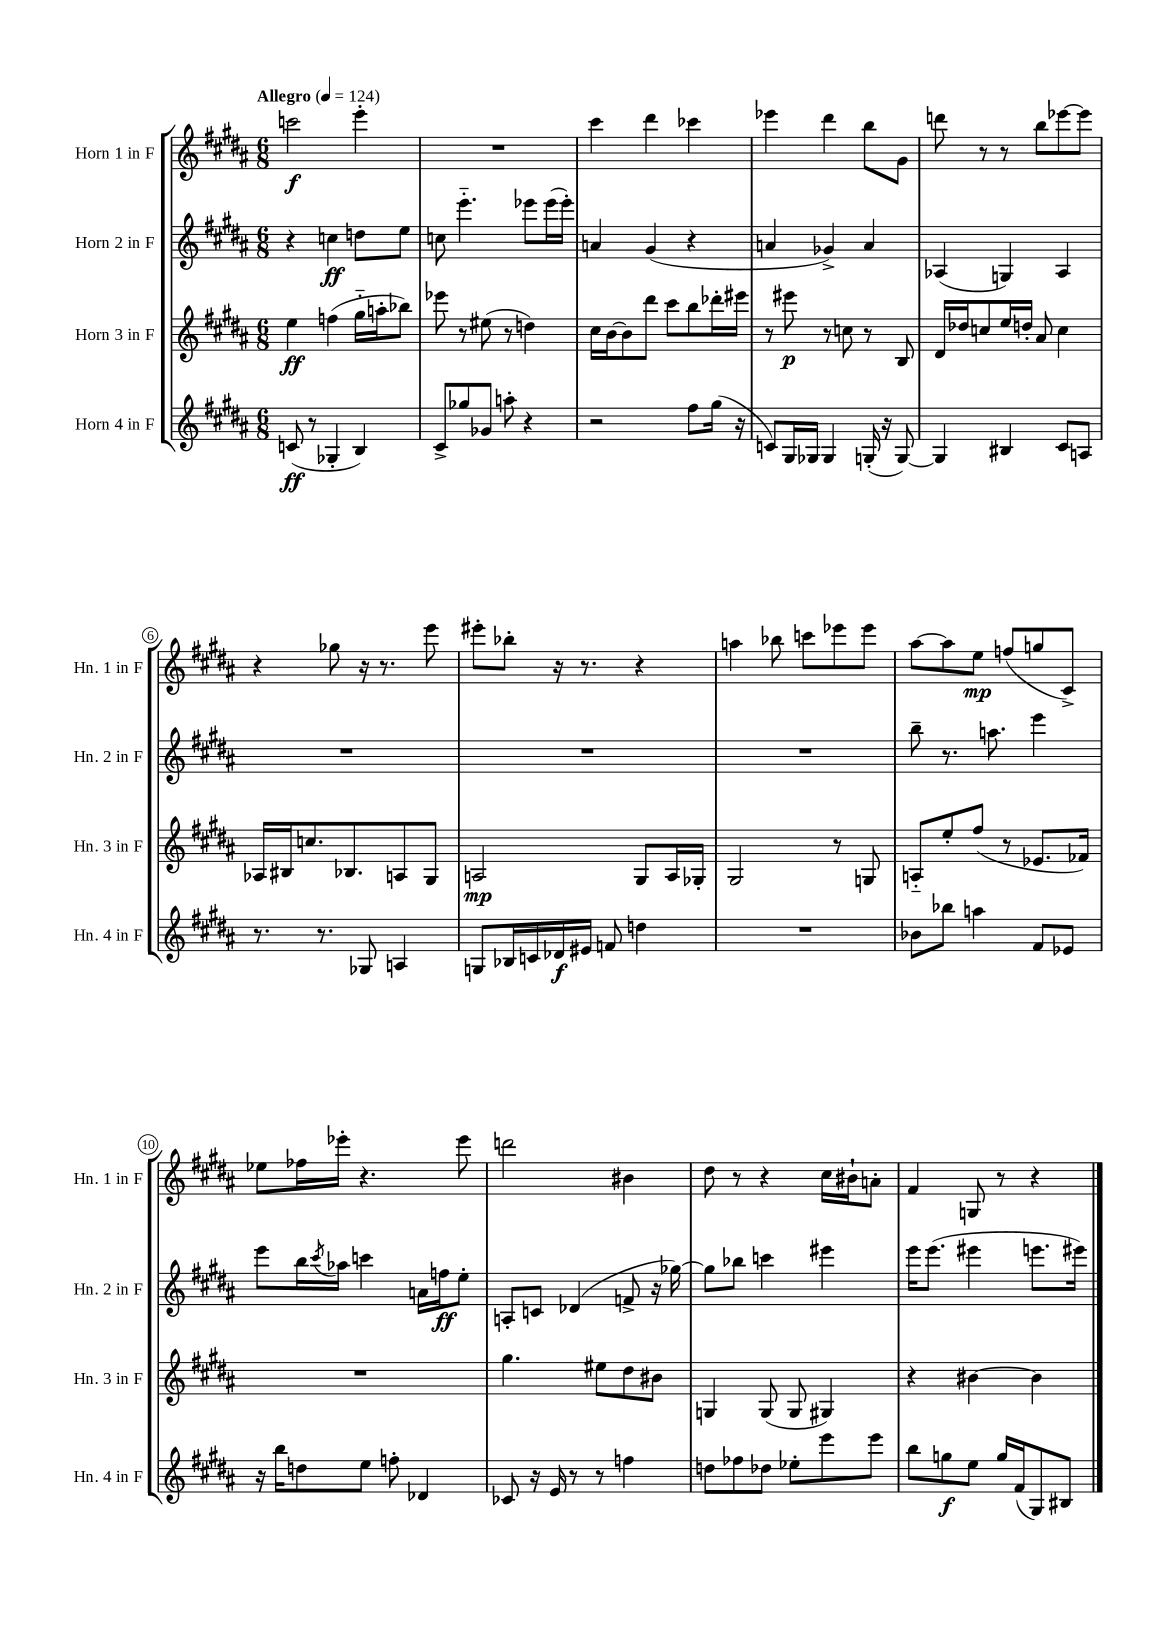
<<
\new StaffGroup <<
\new Staff = "s0" \with { instrumentName = "Horn 1 in F" shortInstrumentName = "Hn. 1 in F" } {
    \clef treble \key b \major \numericTimeSignature \time 6/8 \tempo "Allegro" 4 = 124
    c'''2\f e'''4-. |
    R2. |
    cis'''4 dis'''4 ces'''4 |
    ees'''4 dis'''4 b''8 gis'8 |
    d'''8 r8 r8 b''8 ees'''8~ ees'''8 |
    r4 ges''8 r16 r8. e'''8 |
    eis'''8-. bes''8-. r16 r8. r4 |
    a''4 bes''8 c'''8 ees'''8 ees'''8 |
    ais''8~ ais''8 e''8\mp f''8( g''8 cis'8->) |
    ees''8 fes''16 ees'''16-. r4. ees'''8 |
    d'''2 bis'4 |
    dis''8 r8 r4 cis''16 bis'16-! a'8-. |
    fis'4 g8 r8 r4 \bar "|." |
}
\new Staff = "s1" \with { instrumentName = "Horn 2 in F" shortInstrumentName = "Hn. 2 in F" } {
    \clef treble \key b \major \numericTimeSignature \time 6/8
    r4 c''4\ff d''8 e''8 |
    c''8 e'''4.-_ ees'''8 ees'''16( ees'''16-.) |
    a'4 gis'4( r4 |
    a'4 ges'4->) a'4 |
    aes4( g4) aes4 |
    R2. |
    R2. |
    R2. |
    b''8-- r8. a''8. e'''4 |
    e'''8 b''16 \acciaccatura { cis'''8 } aes''16 c'''4 a'16 f''16\ff e''8-. |
    a8-. c'8 des'4( f'8-> r16 ges''16~) |
    ges''8 bes''8 c'''4 eis'''4 |
    e'''16 e'''8.( eis'''4 e'''8. eis'''16) \bar "|." |
}
\new Staff = "s2" \with { instrumentName = "Horn 3 in F" shortInstrumentName = "Hn. 3 in F" } {
    \clef treble \key b \major \numericTimeSignature \time 6/8
    e''4\ff f''4( gis''16-_ a''16-. bes''8) |
    ees'''8 r8 eis''8( r8 d''4) |
    cis''16 b'16~ b'8 dis'''8 cis'''8 b''8 des'''16-. eis'''16 |
    r8 eis'''8\p r8 c''8 r8 b8 |
    dis'16 des''16 c''8 e''16 d''16-. ais'8 c''4 |
    aes16 bis16 c''8. bes8. a8 gis8 |
    a2\mp gis8 a16 ges16-. |
    gis2 r8 g8 |
    a8-_ e''8-. fis''8( r8 ees'8. fes'16) |
    R2. |
    gis''4. eis''8 dis''8 bis'8 |
    g4 g8( g8 gis4) |
    r4 bis'4~ bis'4 \bar "|." |
}
\new Staff = "s3" \with { instrumentName = "Horn 4 in F" shortInstrumentName = "Hn. 4 in F" } {
    \clef treble \key b \major \numericTimeSignature \time 6/8
    c'8\ff( r8 ges4-. b4) |
    cis'8-> ges''8 ges'8 a''8-. r4 |
    r2 fis''8 gis''16( r16 |
    c'8) gis16 ges16 ges4 g16-.( r16 g8~) |
    g4 bis4 cis'8 a8 |
    r8. r8. ges8 a4 |
    g8 bes16 c'16 des'16\f eis'16 f'8 d''4 |
    R2. |
    bes'8 bes''8 a''4 fis'8 ees'8 |
    r16 b''16 d''8 e''8 f''8-. des'4 |
    ces'8 r16 e'16 r8 r8 f''4 |
    d''8 fes''8 des''8 ees''8-. e'''8 e'''8 |
    b''8 g''8\f e''8 g''16 fis'16( gis8) bis8 \bar "|." |
}
>>
>>
\layout { \context { \Score \override BarNumber.stencil = #(make-stencil-circler 0.1 0.3 ly:text-interface::print) } }
